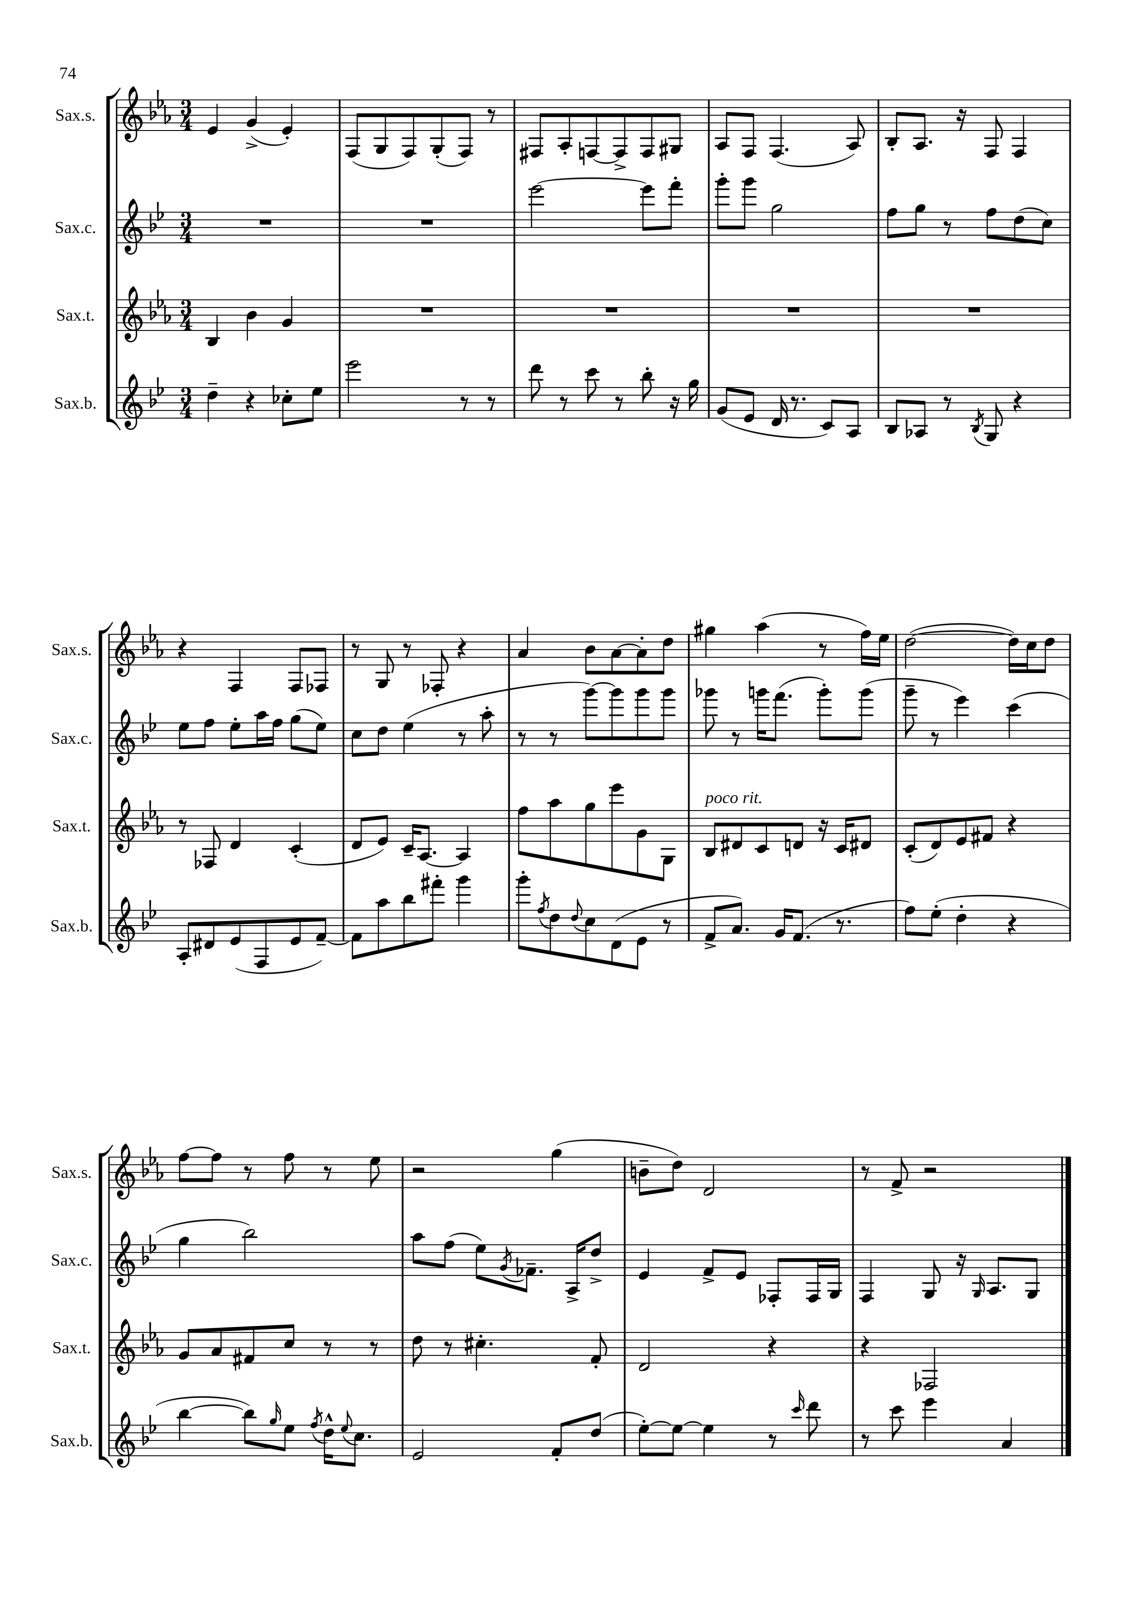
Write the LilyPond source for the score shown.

<<
\new StaffGroup <<
\new Staff = "s0" \with { instrumentName = "Sax.s." shortInstrumentName = "Sax.s." } {
    \clef treble \key ees \major \numericTimeSignature \time 3/4
    ees'4 g'4->( ees'4-.) |
    f8( g8 f8) g8-.( f8) r8 |
    fis8 aes8-. f8~ f8-> f8 gis8 |
    aes8 f8 f4.( aes8) |
    bes8-. aes8. r16 f8 f4 |
    r4 f4 f8 fes8 |
    r8 g8 r8 fes8-. r4 |
    aes'4 bes'8 aes'8~ aes'8-. d''8 |
    gis''4 aes''4( r8 f''16) ees''16 |
    d''2~( d''16) c''16 d''8 |
    f''8~ f''8 r8 f''8 r8 ees''8 |
    r2 g''4( |
    b'8-- d''8) d'2 |
    r8 f'8-> r2 \bar "|." |
}
\new Staff = "s1" \with { instrumentName = "Sax.c." shortInstrumentName = "Sax.c." } {
    \clef treble \key bes \major \numericTimeSignature \time 3/4
    R2. |
    R2. |
    ees'''2~ ees'''8 f'''8-. |
    g'''8-. g'''8 g''2 |
    f''8 g''8 r8 f''8 d''8( c''8) |
    ees''8 f''8 ees''8-. a''16 f''16 g''8( ees''8) |
    c''8 d''8 ees''4( r8 a''8-. |
    r8 r8 g'''8~) g'''8 g'''8 g'''8 |
    ges'''8 r8 g'''16 f'''8.( g'''8-.) g'''8( |
    g'''8-- r8 ees'''4) c'''4( |
    g''4 bes''2) |
    a''8 f''8( ees''8) \acciaccatura { g'8 } fes'8.-- a16-> d''8-> |
    ees'4 f'8-> ees'8 fes8-. fes16 g16 |
    f4 g8 r16 \grace { g16 } a8. g8 \bar "|." |
}
\new Staff = "s2" \with { instrumentName = "Sax.t." shortInstrumentName = "Sax.t." } {
    \clef treble \key ees \major \numericTimeSignature \time 3/4
    bes4 bes'4 g'4 |
    R2. |
    R2. |
    R2. |
    R2. |
    r8 fes8 d'4 c'4-.( |
    d'8 ees'8) c'16-- aes8.~ aes4 |
    f''8 aes''8 g''8 ees'''8 g'8 g8 |
    bes8^\markup { \italic "poco rit." } dis'8 c'8 d'8 r16 c'16 dis'8 |
    c'8-.( d'8) ees'8 fis'8 r4 |
    g'8 aes'8 fis'8 c''8 r8 r8 |
    d''8 r8 cis''4.-. f'8-. |
    d'2 r4 |
    r4 fes2 \bar "|." |
}
\new Staff = "s3" \with { instrumentName = "Sax.b." shortInstrumentName = "Sax.b." } {
    \clef treble \key bes \major \numericTimeSignature \time 3/4
    d''4-- r4 ces''8-. ees''8 |
    ees'''2 r8 r8 |
    d'''8 r8 c'''8 r8 bes''8-. r16 g''16 |
    g'8( ees'8 d'16 r8. c'8) a8 |
    bes8 aes8 r8 \acciaccatura { bes8 } g8 r4 |
    a8-. dis'8 ees'8( f8 ees'8 f'8~--) |
    f'8 a''8 bes''8 fis'''8-. g'''4 |
    g'''8-. \acciaccatura { f''8 } d''8 \appoggiatura { d''8 } c''8 d'8( ees'8 r8 |
    f'8-> a'8.) g'16 f'8.( r8. |
    f''8) ees''8-.( d''4-. r4 |
    bes''4~ bes''8) \grace { g''16 } ees''8 \acciaccatura { f''8 } d''16-^ \appoggiatura { ees''8 } c''8. |
    ees'2 f'8-. d''8( |
    ees''8~-.) ees''8~ ees''4 r8 \grace { c'''16 } d'''8 |
    r8 c'''8 ees'''4 a'4 \bar "|." |
}
>>
>>
\layout { \context { \Score \remove "Bar_number_engraver" } }
